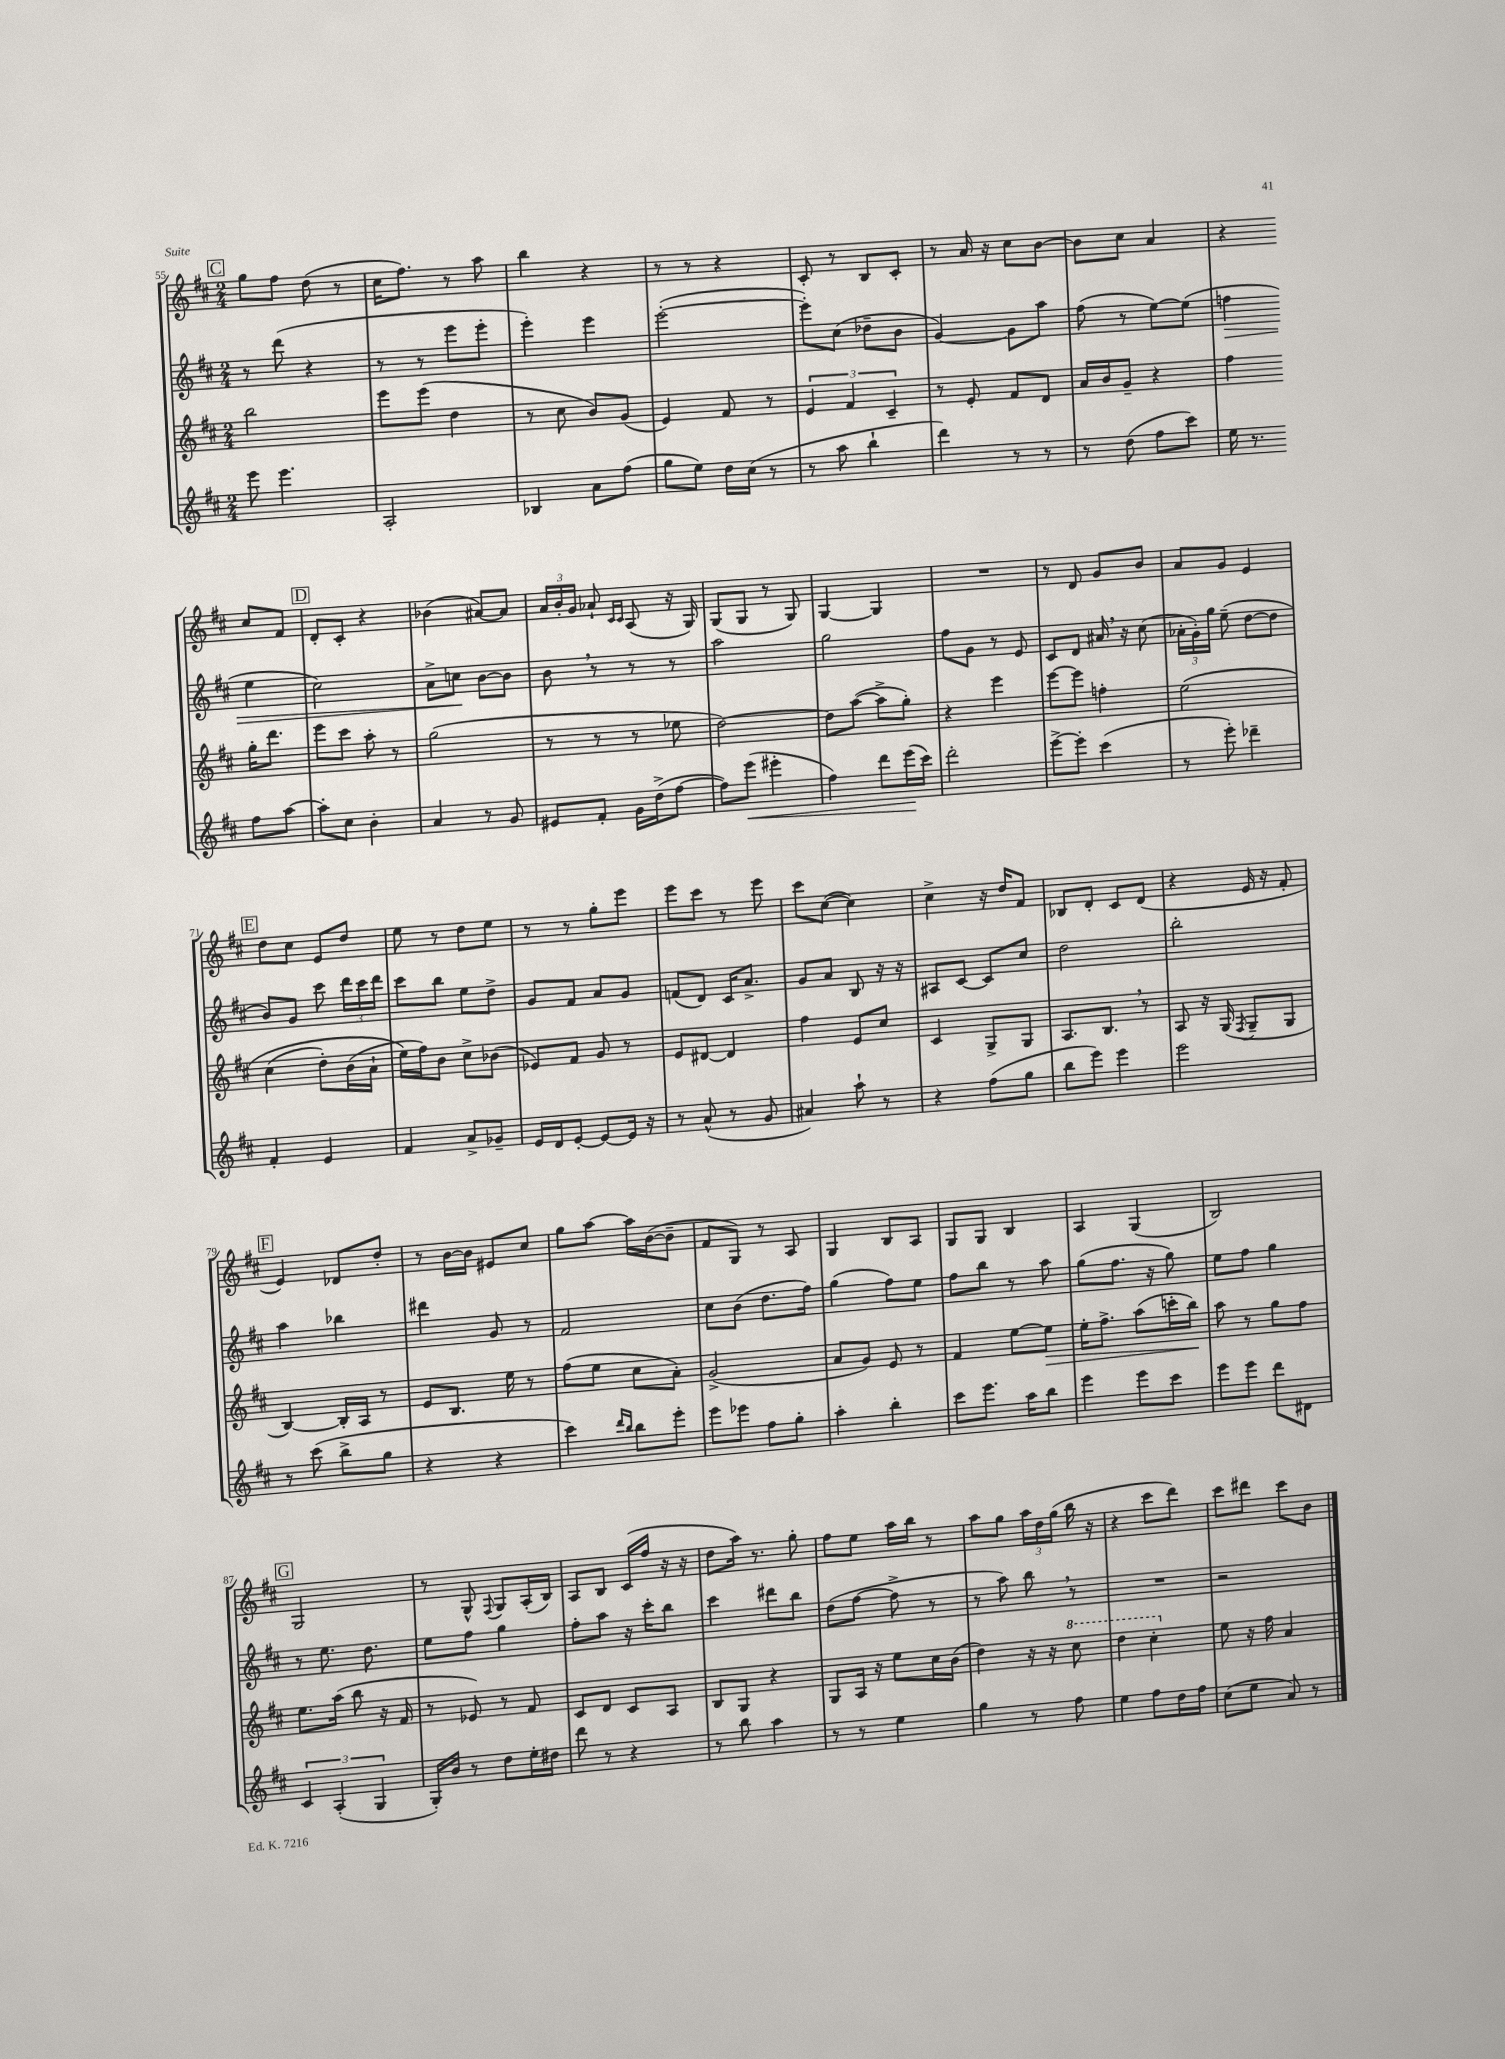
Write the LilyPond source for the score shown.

<<
\new StaffGroup <<
\new Staff = "s0" {
    \clef treble \key d \major \numericTimeSignature \time 2/4
    \autoBeamOff \mark \markup { \box "C" } g''8[ fis''8] d''8( r8 |
    cis''16[ fis''8.]) r8 a''8 |
    b''4 r4 |
    r8 r8 r4 |
    cis'8-. r8 b8[ cis'8]-. |
    r8 a'16 r16 cis''8[ b'8]~ |
    b'8[ cis''8] a'4 |
    r4 cis''8[ fis'8] |
    \mark \markup { \box "D" } d'8[-. cis'8]-. r4 |
    bes'4( ais'8[~) ais'8] |
    \tuplet 3/2 { a'16[ b'16-. g'16] } aes'8-! \grace { cis'16[ cis'16] } a8( r16 g16) |
    g8[( g8] r8 g8) |
    g4~ g4 |
    R2 |
    r8 d'8 g'8[ b'8] |
    a'8[ g'8] e'4 |
    \mark \markup { \box "E" } d''8[ cis''8] e'8[ d''8] |
    e''8 r8 d''8[ e''8] |
    r8 r8 g''8[-. e'''8] |
    e'''8[ cis'''8] r8 e'''8 |
    cis'''8[ cis''8]~( cis''4) |
    cis''4-> r16 d''16[ fis'8] |
    bes8[ d'8]-. cis'8[ d'8]( |
    r4 e'16 r16 fis'8-. |
    \mark \markup { \box "F" } e'4) des'8[ d''8]-. |
    r8 b'16[~ b'16] eis'8[ cis''8] |
    g''8[ a''8]~ a''16[ b'16~( b'8]-- |
    fis'8[ g8]) r8 a8 |
    g4 b8[ a8] |
    g8[ g8] b4 |
    a4 g4( |
    b2) |
    \mark \markup { \box "G" } g2 |
    r8 g8-^ \appoggiatura { fis8 } g8[ a16-.( b16]) |
    a8[ b8] cis'16[( fis''16] r16 r16 |
    d''8[ a''16]) r8. g''8-. |
    fis''8[ e''8] a''16[ b''16] r8 |
    a''8[ g''8] \tuplet 3/2 { a''16[ d''16 g''16]( } b''16 r16 |
    r4 cis'''8[ d'''8]) |
    cis'''8[ dis'''8] cis'''8[ b'8] \bar "|." |
}
\new Staff = "s1" {
    \clef treble \key d \major \numericTimeSignature \time 2/4
    \autoBeamOff \mark \markup { \box "C" } r8 d'''8( r4 |
    r8 r8 e'''8[ e'''8]-. |
    e'''4-.) e'''4 |
    e'''2~-.( |
    e'''8[-.) cis''8]( des''8[-- b'8] |
    g'4~) g'8[ a''8] |
    fis''8( r8 e''8[~) e''8]( |
    f''4\> e''4 |
    \mark \markup { \box "D" } cis''2) |
    a'8[-> c''8]\! b'8[~ b'8] |
    b'8 \breathe r8 r8 r8 |
    a''2 |
    g''2 |
    fis''8[ g'8] r8 e'8 |
    cis'8[ d'8] ais'16 \breathe r16 cis''8( |
    \tuplet 3/2 { aes'16[-. g'16-.) g''16] } e''8--( d''8[~ d''8] |
    \mark \markup { \box "E" } b'8[) g'8] cis'''8 \tuplet 3/2 { d'''16[ cis'''16 d'''16] } |
    cis'''8[ b''8] e''8[ d''8]-> |
    g'8[ fis'8] a'8[ g'8] |
    f'8[( d'8]) cis'16[ a'8.]-> |
    g'8[ a'8] b8 r16 r16 |
    ais8[ cis'8]~ cis'8[ cis''8] |
    d''2 |
    b''2-. |
    \mark \markup { \box "F" } a''4 bes''4 |
    dis'''4 g'8 r8 |
    fis'2 |
    cis''8[ b'8]( d''8.[ fis''16]) |
    g''4( fis''8[) e''8] |
    fis''8[ b''8] r8 a''8 |
    g''8[( fis''8.] r16 g''8) |
    e''8[ fis''8] g''4 |
    \mark \markup { \box "G" } r8 e''8. d''8. |
    e''8[ fis''8] g''4 |
    fis''8[-. a''8] r16 cis'''16[-. b''8] |
    cis'''4 dis'''8[ b''8] |
    d''8[( fis''8]~ fis''8-> r8 |
    r8 a''8) b''8 \breathe r8 |
    R2 |
    r2 \bar "|." |
}
\new Staff = "s2" {
    \clef treble \key d \major \numericTimeSignature \time 2/4
    \autoBeamOff \mark \markup { \box "C" } b''2 |
    e'''8[ e'''8]( d''4 |
    r8 cis''8 b'8[) g'8]( |
    e'4) fis'8 r8 |
    \tuplet 3/2 { e'4 fis'4 cis'4-- } |
    r8 e'8-. fis'8[ d'8] |
    a'16[ b'16 g'8]-- r4 |
    fis''4 g''16[-. d'''8.] |
    \mark \markup { \box "D" } e'''8[ cis'''8] a''8-. r8 |
    g''2( |
    r8 r8 r8 ees''8 |
    d''2~) |
    d''8[ a''8]~( a''8[-> g''8]-.) |
    r4 e'''4 |
    e'''8[~ e'''8] f''4-. |
    e''2\( |
    \mark \markup { \box "E" } cis''4( d''8[-.) b'16( a'16]-! |
    e''16[\) fis''16) b'8] cis''8[-> bes'8]( |
    ees'8[) fis'8] g'8 r8 |
    e'8[ dis'8]~ dis'4 |
    fis''4 e'8[ cis''8] |
    cis'4 g8[-> g8] |
    a8.[ b8.] \breathe r8 |
    a8 r16 g16( \acciaccatura { fis8 } g8[-- g8] |
    \mark \markup { \box "F" } b4~) b16[-. a16] r8 |
    e'8[ b8.] e''16 r8 |
    fis''8[( e''8] cis''8[ a'8]-.) |
    g'2->( |
    a'8[ g'8]) e'8 r8 |
    fis'4 e''8[~ e''8]\> |
    e''16[-. fis''8.]-> a''8[( c'''16-. b''16]\!) |
    a''8 r8 g''8[ fis''8] |
    \mark \markup { \box "G" } e''8.[ a''16]( b''8 r16 fis'16 |
    r8 ees'8) r8 fis'8 |
    cis'8[ d'8] cis'8[ a8] |
    b8[ g8] r4 |
    g8[ a16] r16 e''8[ cis''16 b'16]( |
    d''4) r16 r16 \ottava #1 cis'''8 |
    d'''4 cis'''4-. \ottava #0 |
    e''8 r16 fis''16 a'4 \bar "|." |
}
\new Staff = "s3" {
    \clef treble \key d \major \numericTimeSignature \time 2/4
    \autoBeamOff \mark \markup { \box "C" } e'''8 e'''4. |
    a2-. |
    bes4 a'8[ fis''8]( |
    g''8[ e''8]) d''16[ cis''16]( r8 |
    r8 a''8 b''4-! |
    d'''4) r8 r8 |
    r8 d''8( fis''8[ cis'''8]) |
    e''16 r8. fis''8[ a''8]~ |
    \mark \markup { \box "D" } a''8[-. cis''8] b'4-. |
    a'4 r8 g'8 |
    eis'8[ fis'8]-. g'16[ d''16->( fis''8]~ |
    fis''8[) e'''8]\<( eis'''4-. |
    fis''4) d'''8[ e'''16\!( cis'''16]) |
    d'''2-. |
    e'''8[~-> e'''8]-. cis'''4( |
    r8 e'''8-.) des'''4-- |
    \mark \markup { \box "E" } fis'4-. e'4 |
    fis'4 a'8[-> ges'8]-- |
    e'16[ d'16 e'8]~-. e'8[~ e'16] r16 |
    r8 a'8-^( r8 g'8 |
    ais'4) a''8-! r8 |
    r4 fis''8[( g''8] |
    b''8[ e'''8]) e'''4 |
    e'''2 |
    \mark \markup { \box "F" } r8 cis'''8( b''8[-> g''8] |
    r4 r4 |
    cis'''4) \grace { d'''16[ b''16] } b''8[ e'''8]-. |
    e'''8[ ees'''8] fis''8[ g''8]-. |
    a''4-. b''4-. |
    cis'''8[ e'''8.] a''16[ b''8] |
    e'''4 e'''8[ cis'''8] |
    e'''8[ e'''8] d'''8[ dis'8] |
    \mark \markup { \box "G" } \tuplet 3/2 { cis'4 a4-.( g4 } |
    g16[-.) b'16] r8 d''8[ e''16-. dis''16] |
    d'''8 r8 r4 |
    r8 b''8 a''4 |
    r8 r8 e''4 |
    g''4 r8 fis''8 |
    e''4 fis''8[ d''16 fis''16] |
    cis''8[( e''8] a'8) r8 \bar "|." |
}
>>
>>
\layout { \context { \Score currentBarNumber = #55 } }
